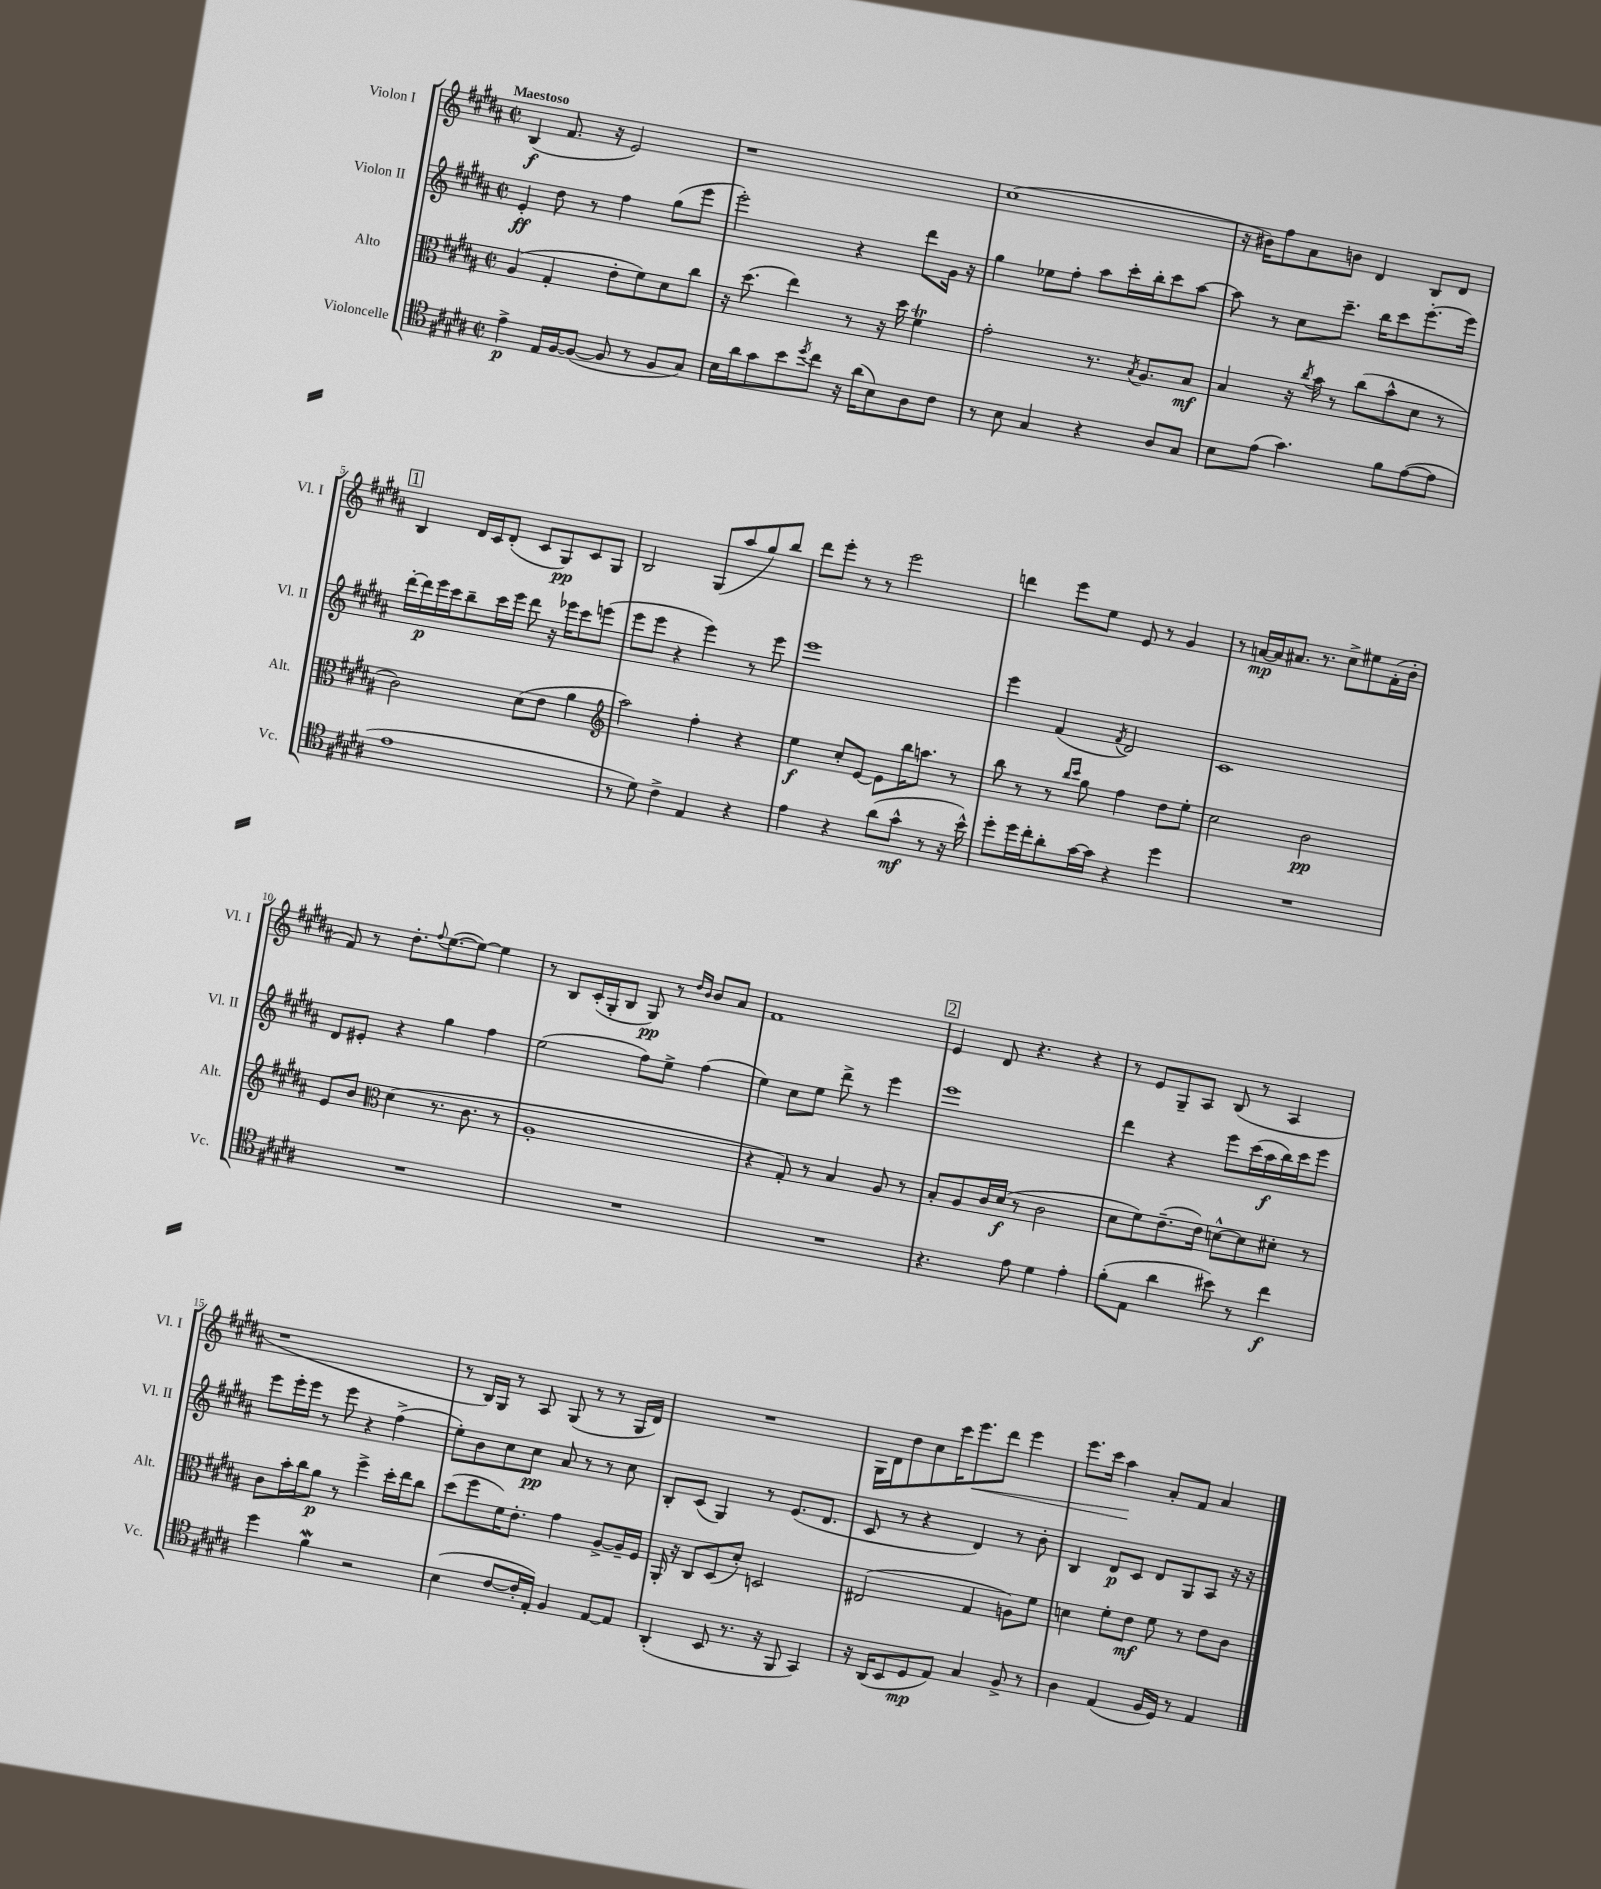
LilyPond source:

<<
\new StaffGroup <<
\new Staff = "s0" \with { instrumentName = "Violon I" shortInstrumentName = "Vl. I" } {
    \clef treble \key b \major \defaultTimeSignature \time 2/2 \tempo "Maestoso"
    b4\f( fis'8. r16 e'2) |
    r1 |
    cis''1( |
    r16 bis'16) fis''8 ais'8 b'8 dis'4 b8 dis'8 |
    \mark \markup { \box "1" } b4 dis'16 cis'16 dis'8-.( cis'8 gis8\pp) cis'8 gis8 |
    b2 gis8( ais''8 gis''8) b''8 |
    dis'''8 e'''8-. r8 r8 e'''2 |
    d'''4 e'''8 e''8 e'8 r8 gis'4 |
    r8 a'16~\mp a'16 ais'8. r8. cis''8-> eis''8 fis'16-.( b'16-. |
    fis'8) r8 dis''8.-. \appoggiatura { fis''8 } e''8.~( e''8~) e''4 |
    r8 b8 cis'16-.( gis16-. b8 gis8\pp) r8 \grace { dis''16 b'16 } b'8 ais'8 |
    fis'1 |
    \mark \markup { \box "2" } e'4 dis'8 r4. r4 |
    r8 e'8 gis8-- ais8 b8( r8 ais4 |
    r1 |
    r8 b16) gis16 r8 ais8 gis8( r8 r8 gis16 dis'16) |
    R1 |
    gis16 dis'16 dis''8 cis''8 cis'''16 e'''8.\< dis'''8 e'''4 |
    e'''8. cis'''16 ais''4\! ais'8-. fis'8 ais'4 \bar "|." |
}
\new Staff = "s1" \with { instrumentName = "Violon II" shortInstrumentName = "Vl. II" } {
    \clef treble \key b \major \defaultTimeSignature \time 2/2
    e'4-.\ff dis''8 r8 fis''4 gis''8( e'''8 |
    e'''2-.) r4 dis'''8 gis'16 r16 |
    gis''4 ees''8 fis''8-. ais''8 cis'''16-. b''16-. cis'''8 ais''8~ |
    ais''8 r8 cis''8 cis'''8.-- b''16 cis'''8 e'''8.~-. e'''16 |
    \mark \markup { \box "1" } dis'''16~-. dis'''16\p e'''16 cis'''16 b''8-- cis'''16 e'''16 dis'''8 r16 ees'''16 cis'''8 e'''8( |
    e'''8 e'''8 r4 e'''4) r8 e'''8 |
    e'''1 |
    e'''4 fis'4( \acciaccatura { fis'8 } dis'2) |
    cis'1 |
    dis'8 eis'8-. r4 gis''4 fis''4 |
    e''2( fis''8) e''8-> fis''4( |
    e''4) cis''8 e''8 dis'''8-> r8 e'''4 |
    \mark \markup { \box "2" } e'''1 |
    dis'''4 r4 e'''8 cis'''16( ais''16\f b''16) cis'''16 e'''8 |
    e'''8 e'''16-. e'''16 r8 e'''8 r4 fis''4->( |
    e''8-.) b'8 cis''8 cis''8\pp ais'8 r8 r8 cis''8 |
    b8-. cis'8( gis4) r8 e'8.( dis'8. |
    cis'8 r8 r4 dis'4) r8 b'8-. |
    b4 dis'8\p cis'8 dis'8 gis8 ais8 r16 r16 \bar "|." |
}
\new Staff = "s2" \with { instrumentName = "Alto" shortInstrumentName = "Alt." } {
    \clef alto \key b \major \defaultTimeSignature \time 2/2
    ais4( gis4-. e'8-. fis'8) dis'8 cis''8 |
    r16 dis''8.( e''4) r8 r16 dis''16 fis'4\trill |
    gis'2-. r8. \acciaccatura { b8 } ais8. b8\mf |
    b4 r16 \acciaccatura { cis''8 } b'16 r8 cis''8( b'8-^ dis'8 r8 |
    \mark \markup { \box "1" } cis'2) dis'8( e'8 ais'4 |
    \clef treble ais''2) fis''4-. r4 |
    e''4\f cis''8-. e'8~ e'8 b''16 a''8. r8 |
    b''8 r8 r8 \grace { b''16 cis'''16 } gis''8 fis''4 dis''8 e''8-. |
    cis''2 b'2\pp |
    e'8 b'8 \clef alto dis'4( r8. cis'8. r8 |
    ais1-. |
    r4 gis8-.) r8 b4 ais8 r8 |
    \mark \markup { \box "2" } b8-. ais8 cis'16 dis'16\f( r8 cis'2 |
    dis'8 fis'8) e'8.--( e'16) d'8~-^ d'8 dis'8-. r8 |
    cis'8 b'16-. cis''16 ais'8\p r8 fis''4-> dis''16-. e''16 cis''8 |
    dis''8( fis''8 fis'16) e'8.-. gis'4 ais8~-> ais16-- fis16 |
    ais,16-. r16 cis8 dis8( dis'8-.) d2 |
    eis2( gis4 a8) fis'8 |
    d'4 fis'8-. e'8\mf fis'8 r8 e'8 cis'8 \bar "|." |
}
\new Staff = "s3" \with { instrumentName = "Violoncelle" shortInstrumentName = "Vc." } {
    \clef tenor \key b \major \defaultTimeSignature \time 2/2
    e'4->\p e16 fis16~ fis8~( fis8 r8 fis8 gis8) |
    b16 ais'16 gis'8 b'8 \acciaccatura { dis''8 } cis''8 r16 ais'16( b8) ais8 cis'8 |
    r8 b8 gis4 r4 ais8 gis8 |
    b8 e'8( gis'4.) fis'8 e'8~( e'8 |
    \mark \markup { \box "1" } e'1 |
    r8 dis'8) cis'4-> e4 r4 |
    e'4 r4 ais'8( gis'8-^\mf r8 r16 b'16-^) |
    dis''8-. dis''16 cis''16-. ais'8-. gis'16~ gis'16 r4 dis''4 |
    R1 |
    R1 |
    R1 |
    R1 |
    \mark \markup { \box "2" } r4. e'8 dis'4 e'4-. |
    fis'8-.( e8 ais'4 bis'8) r8 cis''4\f |
    dis''4 fis'4\mordent r2 |
    b4( cis'8~ cis'16-. e16-.) fis4 e8~ e8 |
    ais,4-.( b,8 r8. r16 fis,8 gis,4) |
    r16 ais,16( b,8 dis8\mp e8) gis4 fis8-> r8 |
    ais4 e4( fis16 dis16) r8 e4 \bar "|." |
}
>>
>>
